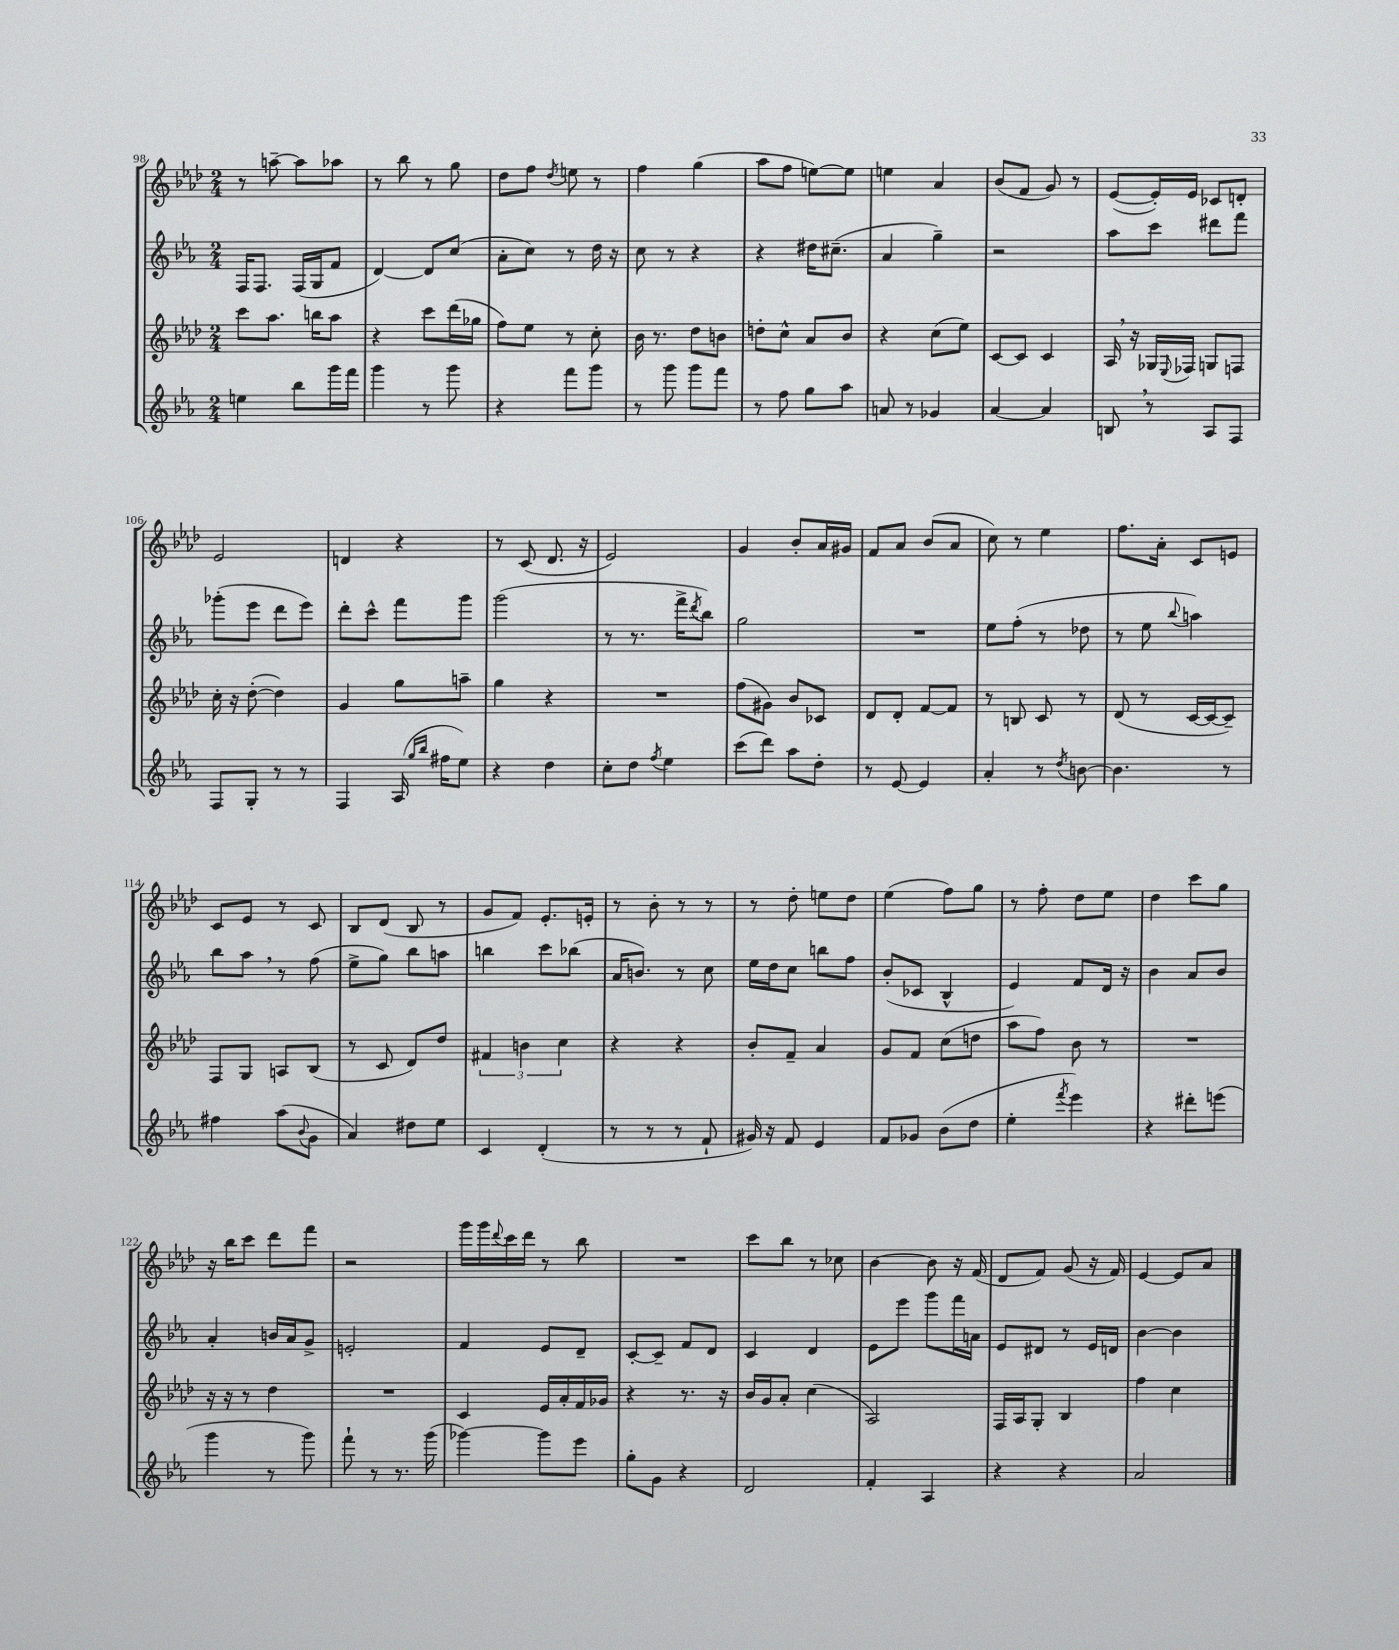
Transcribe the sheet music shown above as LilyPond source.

<<
\new StaffGroup <<
\new Staff = "s0" {
    \clef treble \key aes \major \numericTimeSignature \time 2/4
    r8 a''8~-- a''8 aes''8 |
    r8 bes''8 r8 g''8 |
    des''8 f''8 \acciaccatura { des''8 } e''8 r8 |
    f''4 g''4( |
    aes''8 f''8 e''8~) e''8 |
    e''4 aes'4 |
    bes'8( f'8 g'8) r8 |
    ees'8~( ees'16-.) ees'16 ces'8 d'8-. |
    ees'2 |
    d'4 r4 |
    r8 c'8( des'8. r16 |
    ees'2) |
    g'4 bes'8-. aes'16 gis'16 |
    f'8 aes'8 bes'8( aes'8 |
    c''8) r8 ees''4 |
    f''8. aes'16-. c'8 e'8 |
    c'8 ees'8 r8 c'8 |
    bes8 des'8( bes8 r8 |
    g'8 f'8) ees'8.-. e'16-. |
    r8 bes'8-. r8 r8 |
    r8 des''8-. e''8 des''8 |
    ees''4( f''8) g''8 |
    r8 f''8-. des''8 ees''8 |
    des''4 c'''8 g''8 |
    r16 bes''16 c'''8 des'''8 f'''8 |
    r2 |
    g'''16 g'''16 \appoggiatura { des'''8 } c'''16 des'''16 r8 bes''8 |
    R2 |
    c'''8 bes''8 r8 ces''8 |
    bes'4~ bes'8 r16 f'16( |
    des'8 f'8) g'8( r16 f'16) |
    ees'4~ ees'8 aes'8 \bar "|." |
}
\new Staff = "s1" {
    \clef treble \key ees \major \numericTimeSignature \time 2/4
    f16 f8. f16( g16 f'8 |
    d'4~) d'8 c''8( |
    aes'8-. c''8) r8 d''16 r16 |
    c''8 r8 r4 |
    r4 dis''16 cis''8.--( |
    aes'4 g''4--) |
    r2 |
    aes''8 c'''8 dis'''8 f'''8 |
    ges'''8-.( ees'''8 d'''8 ees'''8) |
    d'''8-. c'''8-^ f'''8 g'''8 |
    g'''2( |
    r8 r8. f'''16-> \acciaccatura { d'''8 } bes''8) |
    g''2 |
    R2 |
    ees''8 f''8-.( r8 des''8 |
    r8 ees''8 \appoggiatura { bes''8 } a''4) |
    bes''8 aes''8 \breathe r8 f''8( |
    ees''8-> g''8) bes''8 a''8 |
    b''4 c'''8 bes''8( |
    aes'16 b'8.) r8 c''8 |
    ees''16 d''16 c''8 b''8 f''8 |
    bes'8-.( ces'8 bes4-^ |
    ees'4) f'8 d'16 r16 |
    bes'4 aes'8 bes'8 |
    aes'4-. b'16 aes'16 g'8-> |
    e'2-. |
    f'4 ees'8 d'8-- |
    c'8~-. c'8-- f'8 d'8 |
    c'4 d'4 |
    ees'8 ees'''8 g'''8 f'''16 a'16 |
    ees'8 dis'8 r8 ees'16 d'16 |
    bes'4~ bes'4 \bar "|." |
}
\new Staff = "s2" {
    \clef treble \key aes \major \numericTimeSignature \time 2/4
    c'''8 aes''8. b''16 aes''8 |
    r4 c'''8 des'''16( ges''16 |
    f''8) ees''8 r8 c''8-. |
    bes'16 r8. des''8 b'8 |
    d''8-. c''8-^ aes'8 bes'8 |
    r4 c''8( ees''8) |
    c'8~ c'8 c'4 |
    aes16 \breathe r16 ges16 \appoggiatura { ees8 } fes16 g8 f8 |
    c''16-. r16 des''8~-.( des''4) |
    g'4 g''8 a''8-- |
    g''4 r4 |
    R2 |
    f''8( gis'8) bes'8 ces'8 |
    des'8 des'8-. f'8~ f'8 |
    r8 b8 c'8 r8 |
    des'8( r8 c'16~ c'16~ c'8--) |
    f8 g8 a8 bes8( |
    r8 c'8 des'8) des''8 |
    \tuplet 3/2 { fis'4 b'4 c''4 } |
    r4 r4 |
    bes'8-. f'8-- aes'4 |
    g'8 f'8 c''8( d''8 |
    aes''8 f''8) bes'8 r8 |
    R2 |
    r16 r16 r8 des''4 |
    R2 |
    c'4 ees'16 aes'16-. f'16 ges'16 |
    r4 r8. r16 |
    bes'16 g'16 aes'8-. c''4( |
    aes2) |
    f16 aes16 g8-. bes4 |
    f''4 c''4 \bar "|." |
}
\new Staff = "s3" {
    \clef treble \key ees \major \numericTimeSignature \time 2/4
    e''4 bes''8 g'''16 f'''16 |
    g'''4 r8 g'''8 |
    r4 f'''8 g'''8 |
    r8 g'''8 g'''8 f'''8 |
    r8 f''8 g''8 aes''8 |
    a'8 r8 ges'4 |
    aes'4~ aes'4 |
    b8 \breathe r8 aes8 f8 |
    f8 g8-. r8 r8 |
    f4 aes16( \grace { g''16 bes''16 } fis''16 ees''8) |
    r4 d''4 |
    c''8-. d''8 \acciaccatura { f''8 } ees''4 |
    c'''8( d'''8) aes''8 d''8-. |
    r8 ees'8~ ees'4 |
    aes'4-. r8 \acciaccatura { d''8 } b'8~ |
    b'4. r8 |
    fis''4 aes''8( \appoggiatura { bes'8 } g'8 |
    aes'4) dis''8 ees''8 |
    c'4 d'4-.( |
    r8 r8 r8 f'8-! |
    gis'16) r16 f'8 ees'4 |
    f'8 ges'8 bes'8( d''8 |
    ees''4-. \acciaccatura { f'''8 } ees'''4) |
    r4 dis'''8-. e'''8( |
    g'''4 r8 g'''8) |
    f'''8-! r8 r8. g'''16( |
    ges'''4~) ges'''8 ees'''8 |
    g''8-. g'8 r4 |
    d'2 |
    f'4-. aes4 |
    r4 r4 |
    aes'2 \bar "|." |
}
>>
>>
\layout { \context { \Score currentBarNumber = #98 } }
